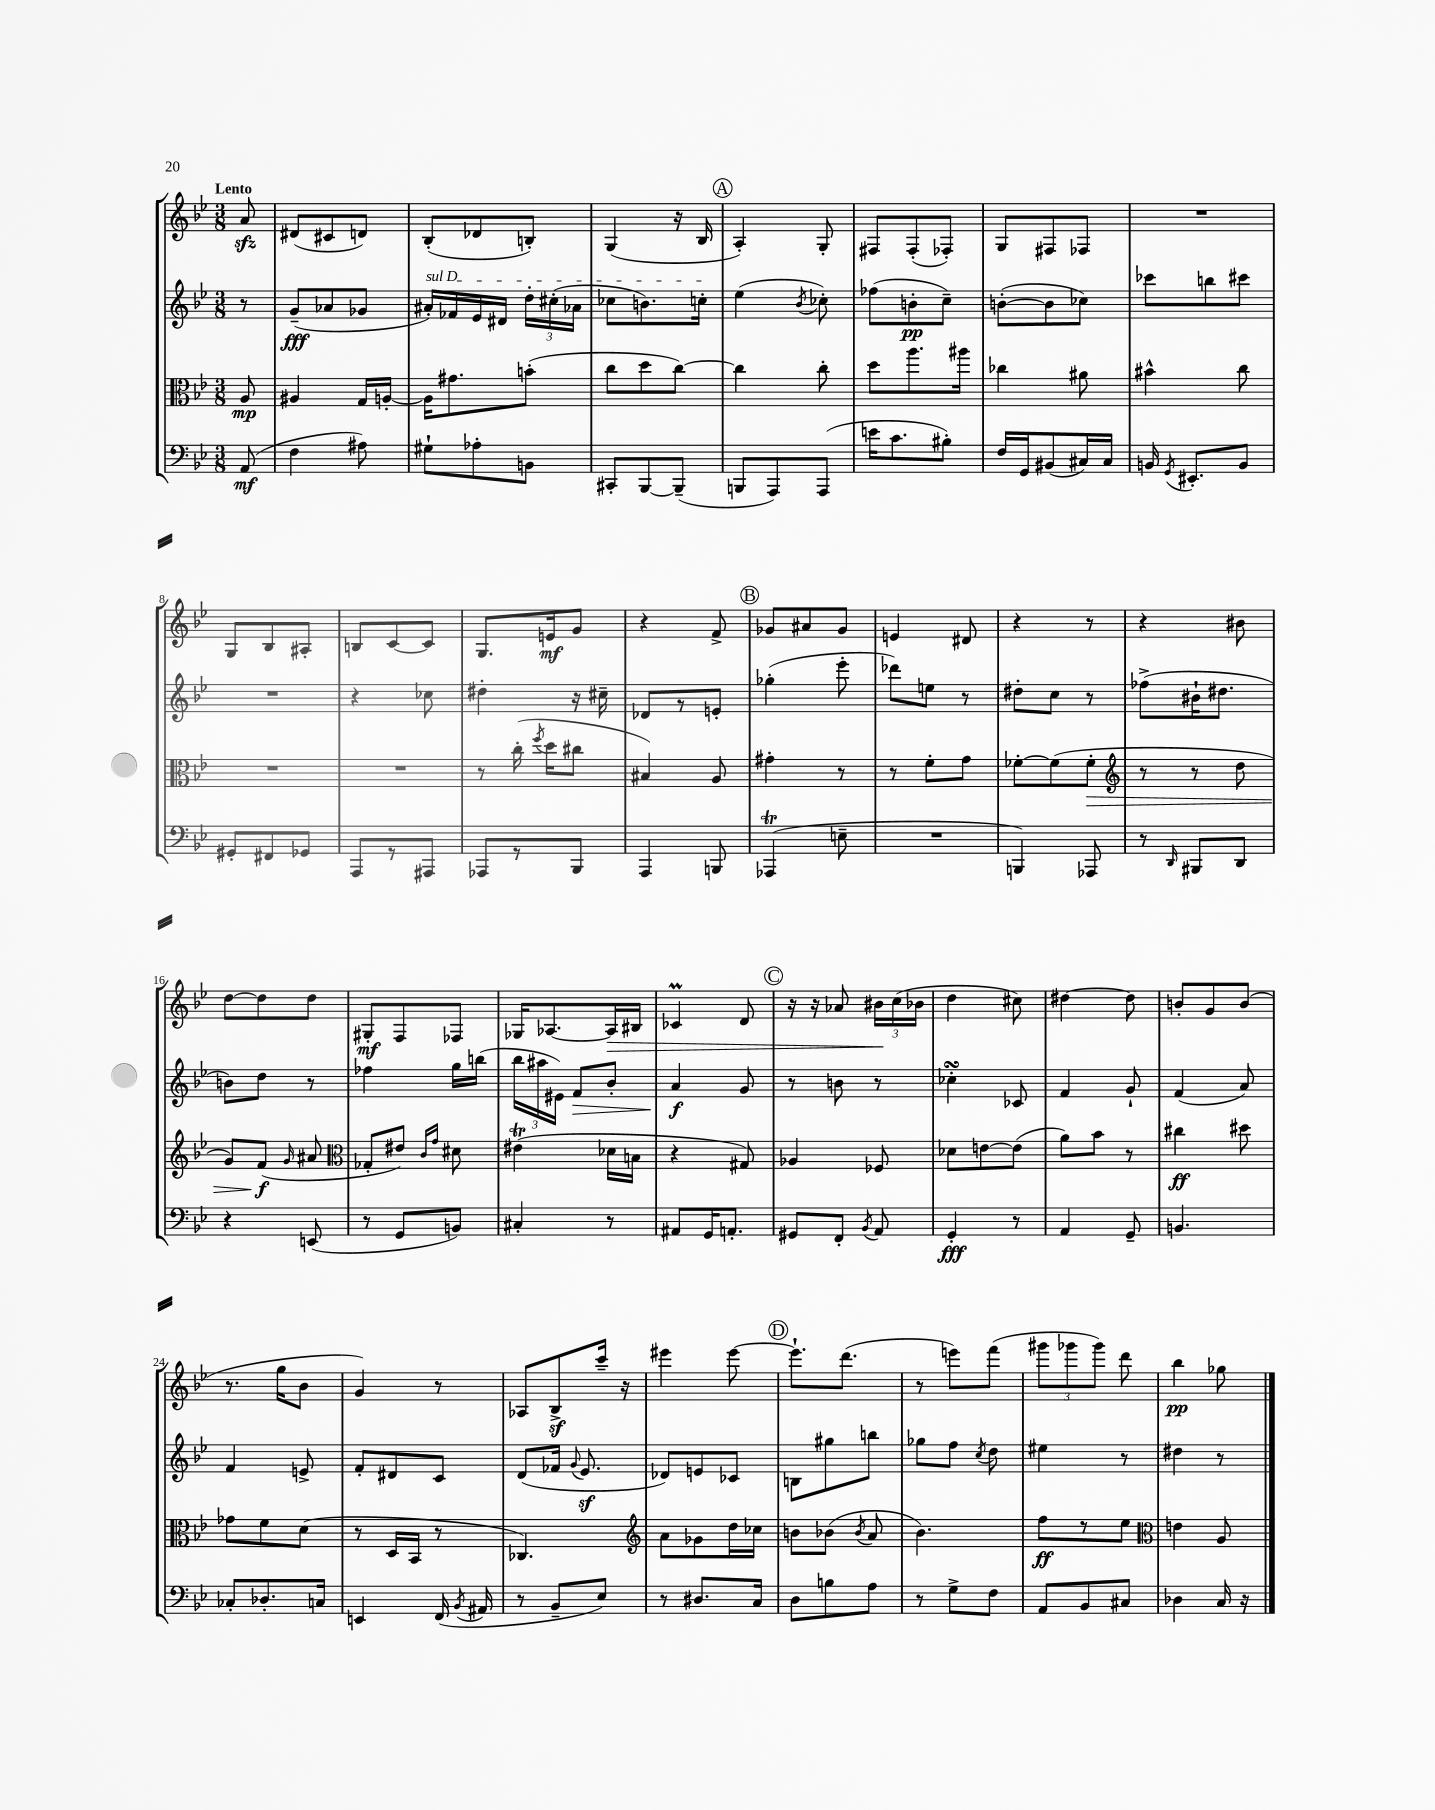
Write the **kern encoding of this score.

**kern	**kern	**kern	**kern
*staff4	*staff3	*staff2	*staff1
*clefF4	*clefC3	*clefG2	*clefG2
*k[b-e-]	*k[b-e-]	*k[b-e-]	*k[b-e-]
*M3/8	*M3/8	*M3/8	*M3/8
(8AA	8A	8r	8a
=	=	=	=
4F	4A#	(8g~	(8d#
.	.	8a-	8c#
8A#)	16G	8g-	8d)
.	[16A'	.	.
=	=	=	=
8G#`	16A]	16a#')	(8B-'
.	8.g#	16f-	.
8A-'	.	16e-	8d-
.	.	16d#	.
8BB	(8b'	24dd'	8B')
.	.	(24cc#'	.
.	.	24a-	.
=	=	=	=
8CC#'	8cc	8cc-	(4G
[8BBB-	8dd	8.b)	.
(8BBB-~]	[8cc)	.	16r
.	.	16cc'	16B-
=	=	=	=
8BBB	4cc]	(4ee-	4A')
8AAA)	.	.	.
.	.	8qb-	.
(8AAA	8cc'	8cc-')	8G'
=	=	=	=
16e	8dd	(8ff-	8F#
8.c	.	.	.
.	8.aa	8b'	(8F#'
8B#')	.	8cc~)	8F-')
.	16aa#	.	.
=	=	=	=
16F	4cc-	([8b'	8G
16GG	.	.	.
(8BB#	.	8b]	8F#
16C#)	8a#	8cc-)	8F-
16C#	.	.	.
=	=	=	=
16BB	4b#^^	8ccc-	4.r
8qGG	.	.	.
8.EE#'	.	.	.
.	.	8bb	.
8BB	8cc	8ccc#	.
=	=	=	=
8GG#'	4.r	4.r	8G
8FF#	.	.	8B-
8GG-	.	.	8A#'
=	=	=	=
8AAA	4.r	4r	8B
8r	.	.	[8c
8AAA#	.	8cc-	8c]
=	=	=	=
8AAA-	8r	4dd#'	8.G
8r	(16cc'	.	.
.	8qff	.	.
.	16dd	.	16e
8BBB-	8cc#	16r	8g
.	.	16cc#~	.
=	=	=	=
4AAA	4B#)	8d-	4r
.	.	8r	.
8BBB	8A	8e'	8f^
=	=	=	=
(4AAA-	4g#'	(4gg-'	8g-
.	.	.	8a#
8E~	8r	8eee-'	8g-
=	=	=	=
4.r	8r	8ddd-)	4e
.	8f'	8ee	.
.	8g	8r	8d#
=	=	=	=
4BBB)	[8f-'	8dd#'	4r
.	(8f-]	8cc	.
8AAA-	8f-'	8r	8r
=	=	=	=
*	*clefG2	*	*
8r	8r	(8ff-^	4r
16qqDD	.	.	.
8BBB#	8r	16b#`	.
.	.	8.dd#	.
8DD	8dd	.	8b#
=	=	=	=
4r	8g)	8b)	[8dd
.	(8f	8dd	8dd]
.	16qqg	.	.
(8EE	8a#	8r	8dd
=	=	=	=
*	*clefC3	*	*
8r	8G-'	4ff-	8G#'
8GG	8e#)	.	8F
.	16qqc	.	.
.	16qqg	.	.
8BB)	8d#	16gg	8F-
.	.	(16bb	.
=	=	=	=
4C#'	(4e#	24bb-	16G-
.	.	24aa#	.
.	.	.	[8.A-
.	.	24e#)	.
.	.	8f	.
8r	16d-	8b-'	16A-]
.	16B	.	16B#
=	=	=	=
8AA#	4r	4a	4c-
16GG	.	.	.
8.AA'	.	.	.
.	8G#)	8g	8d
=	=	=	=
8GG#	4A-	8r	16r
.	.	.	16r
8FF'	.	8b	8a-
8qBB-	.	.	.
8AA	8F-	8r	24b#
.	.	.	(24cc
.	.	.	24b-
=	=	=	=
4GG'	8d-	4cc-'	4dd
.	[8e	.	.
8r	(8e]	8c-	8cc#)
=	=	=	=
4AA	8a)	4f	[4dd#
.	8b-	.	.
8GG~	8r	8g`	8dd#]
=	=	=	=
4.BB	4cc#	(4f	8b'
.	.	.	8g
.	8dd#	8a)	(8b
=	=	=	=
8C-'	8g-	4f	8.r
8.D-'	8f	.	.
.	.	.	16gg
.	(8d	8e^	8b-
16C	.	.	.
=	=	=	=
4EE	8r	8f'	4g)
.	16D	8d#	.
.	16BB-	.	.
(16FF	8r	8c	8r
8qBB-	.	.	.
16AA#	.	.	.
=	=	=	=
8r	4.C-)	(8d	8A-
8BB-~	.	16f-	8B-^
.	.	8qqg	.
.	.	8.e-	.
8E-)	.	.	16ccc~
.	.	.	16r
=	=	=	=
*	*clefG2	*	*
8r	8a	8d-)	4eee#
8.D#	8g-	8e	.
.	16dd	8c-	[8eee#
16C	16cc-	.	.
=	=	=	=
8D	8b	8B	8.eee#`]
8B	(8b-	8gg#	.
.	.	.	(8.ddd
.	8qb-	.	.
8A	8a	8bb	.
=	=	=	=
8r	4.b-)	8gg-	8r
8G^	.	8ff	8eee)
.	.	8qcc	.
8F	.	8dd	(8fff
=	=	=	=
8AA	8ff	4ee#	12ggg#
.	.	.	12ggg-
8BB-	8r	.	.
.	.	.	12ggg-)
8C#	8ee-	8r	8ddd
=	=	=	=
*	*clefC3	*	*
4D-	4e	4dd#	4bb-
16C	8A	8r	8gg-
16r	.	.	.
==	==	==	==
*-	*-	*-	*-
